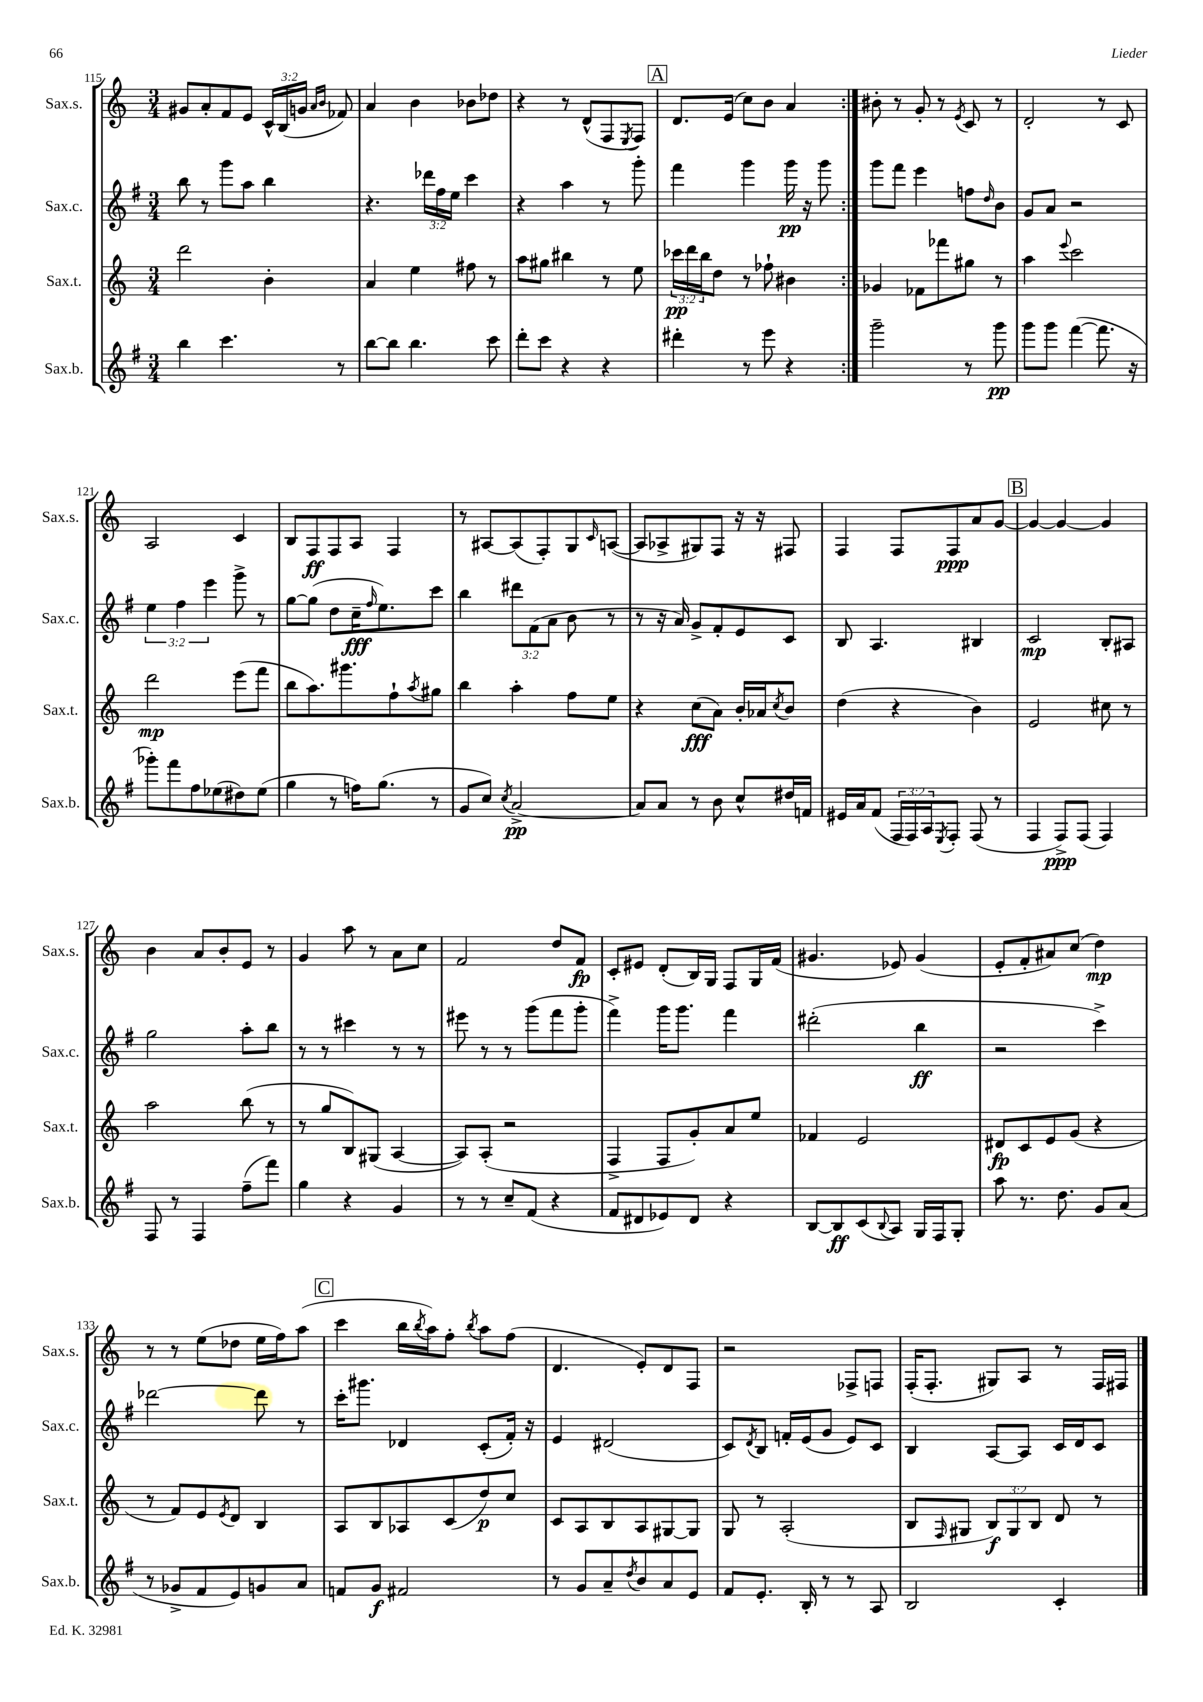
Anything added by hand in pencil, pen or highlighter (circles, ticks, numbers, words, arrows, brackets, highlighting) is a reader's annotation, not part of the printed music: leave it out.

**kern	**kern	**kern	**kern
*staff4	*staff3	*staff2	*staff1
*clefG2	*clefG2	*clefG2	*clefG2
*k[f#]	*k[]	*k[f#]	*k[]
*M3/4	*M3/4	*M3/4	*M3/4
4bb	2ddd	8bb	8g#
.	.	8r	8a'
4.ccc	.	8ggg	8f
.	.	8aa	8e
.	4b'	4bb	24c^^
.	.	.	(24B
.	.	.	24g
.	.	.	16qqa
.	.	.	16qqb
8r	.	.	8f-)
=	=	=	=
[8bb	4a	4.r	4a
8bb]	.	.	.
4.bb	4ee	.	4b
.	.	24ddd-	.
.	.	24ff#	.
.	.	24ee	.
.	8ff#	4ccc	8b-
8ccc	8r	.	8dd-
=	=	=	=
8ddd'	8aa	4r	4r
8ccc	8gg#	.	.
4r	4bb#	4aa	8r
.	.	.	(8d^^
4r	8r	8r	8F
.	.	.	8qE
.	8ee	8ggg'	8F)
=	=	=	=
4ddd#'	24ccc-	4fff#	8.d
.	24ddd	.	.
.	24bb	.	.
.	8dd	.	.
.	.	.	(16e
8r	8r	4ggg	8cc)
8eee	8ff-`	.	8b
4r	4b#	16ggg	4a
.	.	16r	.
.	.	8ggg	.
=:|!	=:|!	=:|!	=:|!
2ggg~	4g-	8ggg	8b#'
.	.	8fff#	8r
.	8f-	4eee	8g'
.	8fff-	.	8r
.	.	.	8qe
8r	8gg#	8ff	8c
.	.	16qqdd	.
8ggg	8r	8b	8r
=	=	=	=
8ggg	4aa	8g	2d'
8ggg	.	8a	.
.	8qqeee	.	.
([4fff#	2ccc	2r	.
8.fff#]	.	.	8r
.	.	.	8c
16r	.	.	.
=	=	=	=
8ggg-')	2ddd	6ee	2A
8fff#	.	.	.
.	.	6ff#	.
8ff#	.	.	.
.	.	6eee	.
(8ee-	.	.	.
8dd#)	(8eee	8ggg^	4c
(8ee-	8fff	8r	.
=	=	=	=
4gg	8bb	[8gg	8B
.	8.aa)	(8gg]	8F
8r	.	8dd	8F
.	8.ggg#	.	.
16ff)	.	16cc~	8A
.	.	16qqff#	.
(8.gg	.	8.ee)	.
.	8ff`	.	4F
.	8qaa	.	.
8r	8gg#	8ccc	.
=	=	=	=
8g	4bb	4bb	8r
8cc)	.	.	[8A#
8qcc	.	.	.
[2a^	4aa'	12ddd#	(8A#]
.	.	(12f#	.
.	.	.	8F')
.	.	12a	.
.	8ff	8b	8G
.	.	.	16qqc
.	8ee	8r	([8A
=	=	=	=
8a]	4r	8r	8A]
8a	.	16r	8A-^
.	.	16a)	.
8r	(8cc	8g^	8G#)
8b	8a)	8f#'	8F
8cc^^	16b'	8e	16r
.	16a-	.	16r
.	8qcc	.	.
16dd#	8b	8c	8F#
16f	.	.	.
=	=	=	=
16e#	(4dd	8B	4F
16a	.	.	.
(8f#	.	4.A	.
24F#	4r	.	8F
24F#)	.	.	.
24A	.	.	.
8qE	.	.	.
8F#'	.	.	8F
(8F#	4b)	4B#	8a
8r	.	.	[8g
=	=	=	=
4F#	2e	2c	4g_
8F#^)	.	.	4g_
(8F#	.	.	.
4F#)	8cc#	8B'	4g]
.	8r	8A#	.
=	=	=	=
8F#	2aa	2gg	4b
8r	.	.	.
4F#	.	.	8a
.	.	.	8b'
(8ff#~	(8bb	8aa'	8e
8fff#)	8r	8bb	8r
=	=	=	=
4gg	8r	8r	4g
.	8gg	8r	.
4r	8B)	4ccc#	8aa
.	(8G#	.	8r
4g	[4A	8r	8a
.	.	8r	8cc
=	=	=	=
8r	8A])	8eee#	2f
8r	(8A'	8r	.
8cc~	2r	8r	.
(8f#	.	(8ggg	.
4r	.	8fff#	8dd
.	.	8ggg'	8f
=	=	=	=
8f#	4F^	4fff#^)	8c'
8d#	.	.	8e#
8e-)	8F	16ggg	(8d'
.	.	8.ggg	.
8d#	8g')	.	16B)
.	.	.	16G
4r	8a	4fff#	8F
.	8ee	.	16G
.	.	.	(16f
=	=	=	=
[8B	4f-	(2ddd#'	4.g#
8B]	.	.	.
(8c	2e	.	.
8qqB	.	.	.
8A)	.	.	8e-)
16G	.	4bb	(4g#
16F#	.	.	.
8G'	.	.	.
=	=	=	=
8aa	8d#	2r	8e'
8.r	8c	.	8f'
.	8e	.	8a#)
8.dd	.	.	.
.	(8g	.	(8cc
8g	4r	4ccc^)	4dd)
(8a	.	.	.
=	=	=	=
8r	8r	[2ddd-	8r
8g-^	8f)	.	8r
8f#	8e	.	(8ee
.	8qe	.	.
8e)	8d	.	8dd-
8g	4B	8ddd-]	16ee
.	.	.	16ff)
8a	.	8r	(8aa
=	=	=	=
8f	8A	16ccc'	4ccc
.	.	8.ggg#	.
8g	8B	.	.
2f#	8A-	4d-	16bb
.	.	.	8qbb
.	.	.	16aa)
.	(8c	.	8ff'
.	.	.	8qbb
.	8dd)	(8c'	8aa
.	8cc	16f#')	(8ff
.	.	16r	.
=	=	=	=
8r	8c	4e	4.d
8g	8A	.	.
8a~	8B	(2d#	.
8qdd	.	.	.
8b	8A	.	8e')
8a	[8G#	.	8d
8e	8G#]	.	8F
=	=	=	=
8f#	8G	8c)	2r
.	.	8qd	.
8.e'	8r	8B	.
.	(2A'	16f'	.
16B'	.	(16e	.
8r	.	8g	.
8r	.	8e)	8F-^
8A	.	8c	8F
=	=	=	=
2B	8B	4B	(16F'
.	.	.	8.F'
.	16qqF	.	.
.	8G#	.	.
.	12B)	[8A	8G#)
.	12G#	.	.
.	.	8A]	8A
.	12B	.	.
4c'	8d	16c	8r
.	.	16d	.
.	8r	8c	16F
.	.	.	16F#
==	==	==	==
*-	*-	*-	*-
